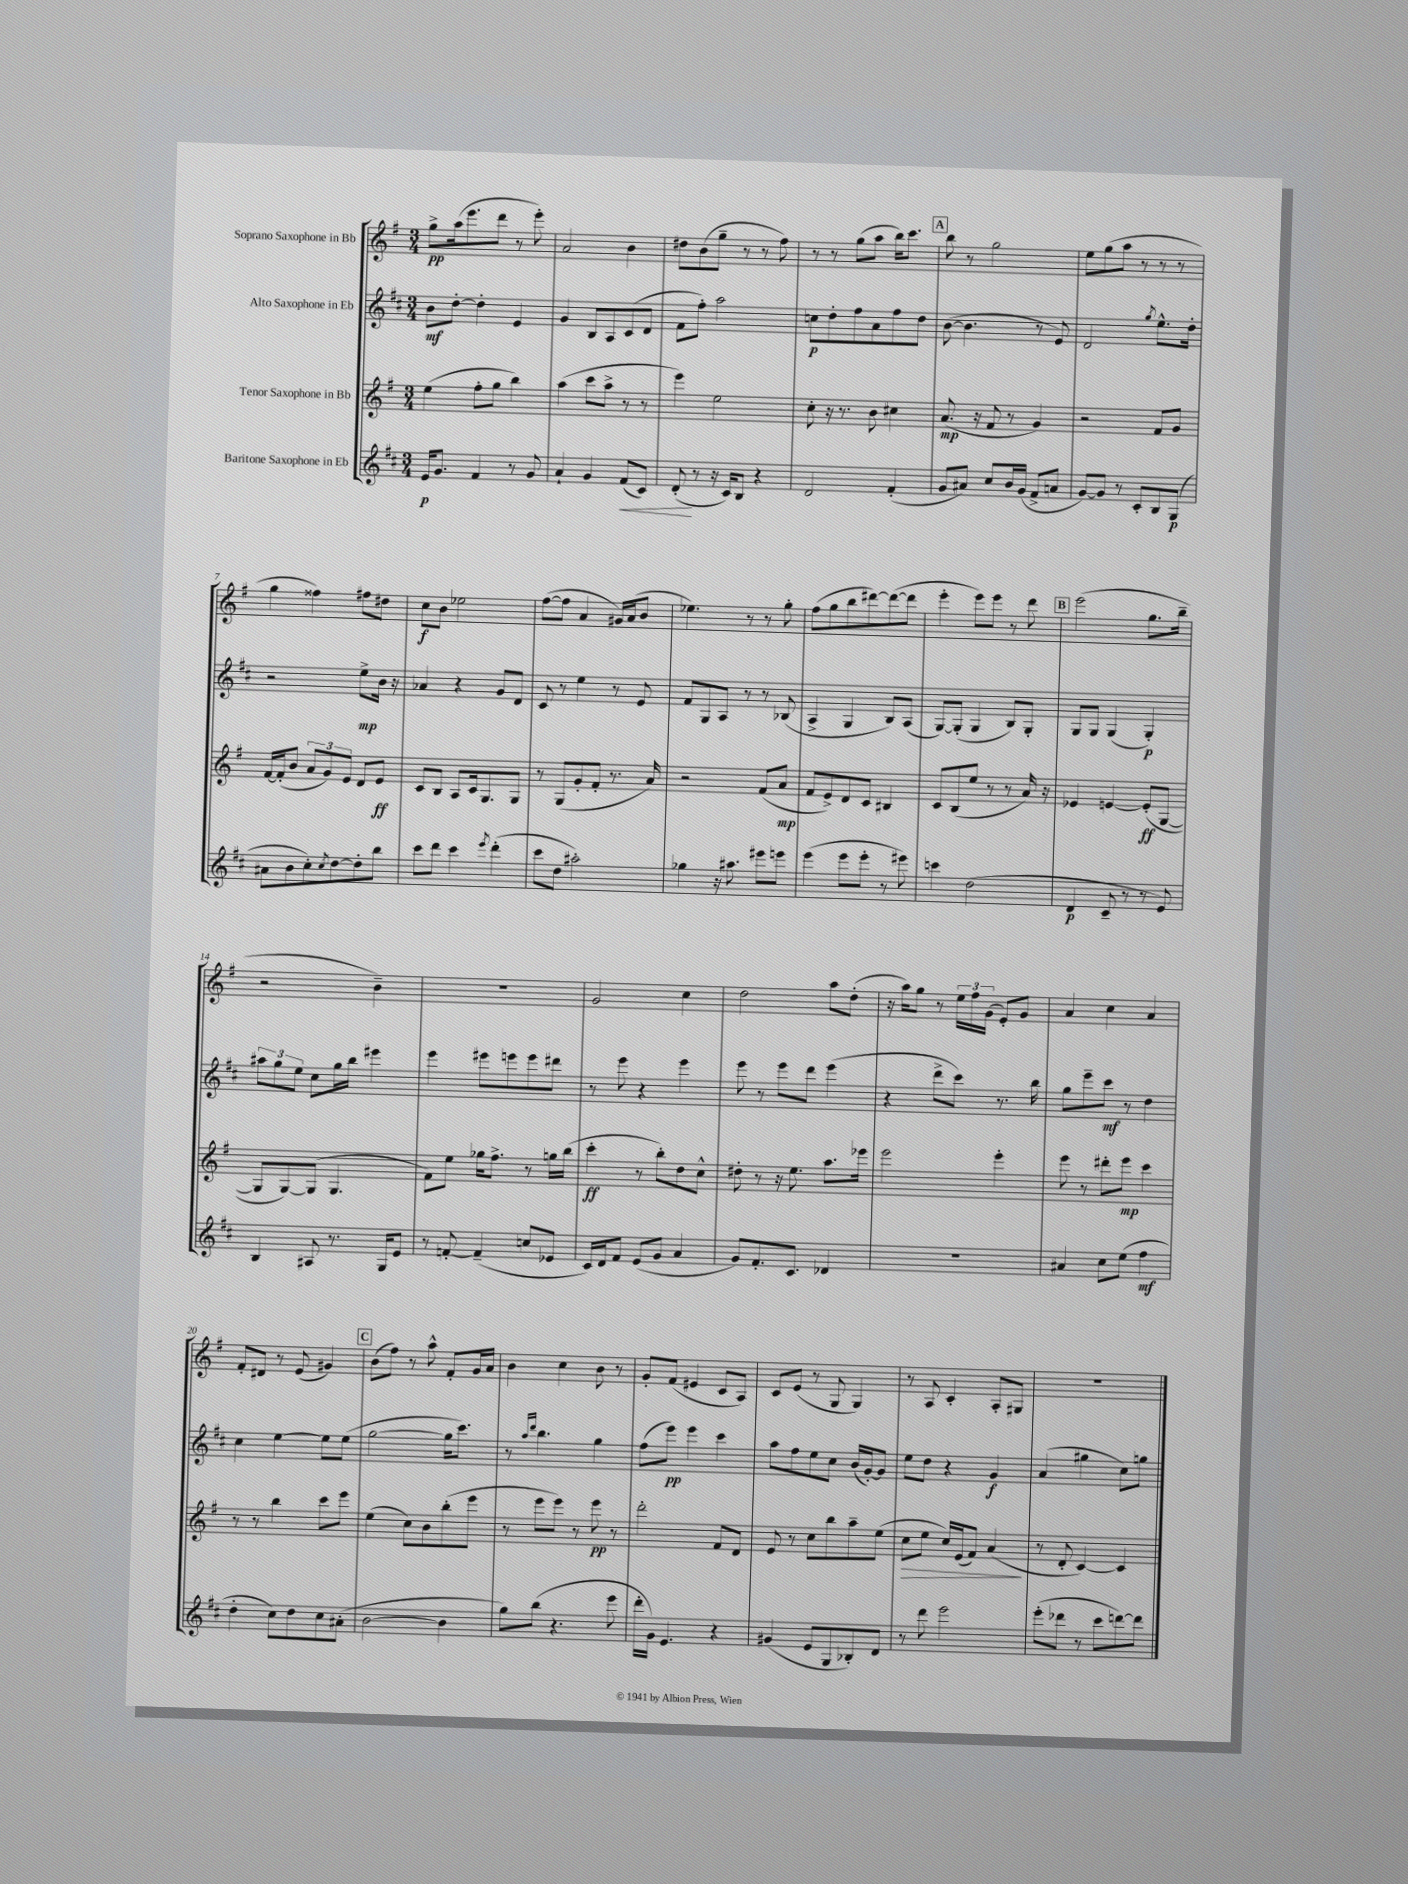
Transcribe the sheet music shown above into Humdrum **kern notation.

**kern	**dynam	**kern	**dynam	**kern	**dynam	**kern	**dynam
*part4	*part4	*part3	*part3	*part2	*part2	*part1	*part1
*staff4	*staff4	*staff3	*staff3	*staff2	*staff2	*staff1	*staff1
*I"Baritone Saxophone in Eb	*	*I"Tenor Saxophone in Bb	*	*I"Alto Saxophone in Eb	*	*I"Soprano Saxophone in Bb	*
*clefG2	*	*clefG2	*	*clefG2	*	*clefG2	*
*k[f#c#]	*	*k[f#]	*	*k[f#c#]	*	*k[f#]	*
*M3/4	*	*M3/4	*	*M3/4	*	*M3/4	*
=1	=1	=1	=1	=1	=1	=1	=1
16e/KL	p	(4ee\	.	8b\L	mf	8gg^\L	pp
8.g/J	.	.	.	.	.	.	.
.	.	.	.	[8dd'\J	.	(16aa\k	.
.	.	.	.	.	.	8.eee\	.
4f#/	.	8ff#'\L	.	4dd'\]	.	.	.
.	.	8gg\J	.	.	.	8ddd\J	.
8r	.	4bb\)	.	4e/	.	8r	.
8g/	.	.	.	.	.	8eee'\)	.
=2	=2	=2	=2	=2	=2	=2	=2
4a`/	.	(4aa\	.	4g/	.	2a/	.
4g/	.	8ccc\L	.	8B/L	.	.	.
.	.	8aa^\J	.	8A/	.	.	.
!	!LO:HP:b	!	!	!	!	!	!
(8f#/L	<	8r	.	(8c#/	.	4b\	.
8c#/J)	.	8r	.	8d/J	.	.	.
=3	=3	=3	=3	=3	=3	=3	=3
(8d'/	.	4eee\)	.	8f#\L	.	8dd#X\L	.
8r	[	.	.	8ff#'\J)	.	(8b\	.
16r	.	2ee\	.	2aa\	.	8gg~\J	.
16c#/KL)	.	.	.	.	.	.	.
8B/J	.	.	.	.	.	8r	.
4r	.	.	.	.	.	8r	.
.	.	.	.	.	.	8ff#\)	.
=4	=4	=4	=4	=4	=4	=4	=4
2d/	.	8cc'\	.	8ccn\L	p	8r	.
.	.	16r	.	8dd'\	.	8r	.
.	.	8.r	.	.	.	.	.
.	.	.	.	8ff#\	.	(8gg\L	.
.	.	8b\	.	8a\	.	8aa\J	.
(4f#'/	.	4cc#X\	.	8ff#\	.	16bb\KL)	.
.	.	.	.	.	.	8.ccc\J	.
.	.	.	.	8dd\J	.	.	.
!!LO:REH:place=s1:t=A
=5	=5	=5	=5	=5	=5	=5	=5
8g/L	.	(8.a/	mp	([8b\	.	8bb\	.
8a#X/J)	.	.	.	4.b\]	.	8r	.
.	.	16r	.	.	.	.	.
8cc#/L	.	8f#/	.	.	.	2gg\	.
16b/L	.	8r	.	.	.	.	.
(16g/JJ	.	.	.	.	.	.	.
8f#^/L	.	4g/)	.	8r	.	.	.
8an/J	.	.	.	8e/)	.	.	.
=6	=6	=6	=6	=6	=6	=6	=6
[8g/L)	.	2r	.	2d/	.	8ee\L	.
8g/J]	.	.	.	.	.	(8gg\	.
8r	.	.	.	.	.	8aa\J	.
8c#'/L	.	.	.	.	.	8r	.
.	.	.	.	8qgg/	.	.	.
8B/	.	8f#/L	.	8.ee^^\L	.	8r	.
(8G/J	p	8g/J	.	.	.	8r	.
.	.	.	.	16dd'\Jk	.	.	.
!!LO:LB:g=z
=7	=7	=7	=7	=7	=7	=7	=7
8a#X\L	.	[16f#/LL	.	2r	.	4gg\	.
.	.	(16f#'/J]	.	.	.	.	.
8b\	.	8b/J	.	.	.	.	.
8cc#'\)	.	12a/L	.	.	.	4ff##X\)	.
.	.	12g/)	.	.	.	.	.
8qcc#/	.	.	.	.	.	.	.
[8dd\	.	.	.	.	.	.	.
.	.	12e/J	.	.	.	.	.
8dd'\]	.	8d/L	.	8ee^\L	mp	8ff#X\L	.
8bb\J	.	8e/J	ff	16b\Jk	.	8dd#X\J	.
.	.	.	.	16r	.	.	.
=8	=8	=8	=8	=8	=8	=8	=8
8ccc#\L	.	8c/L	.	4a-X/	.	8cc\L	f
8ddd\J	.	8B/J	.	.	.	8b\J	.
4ccc#\	.	8A/L	.	4r	.	2ee-X\	.
.	.	16c/k	.	.	.	.	.
.	.	8.G/	.	.	.	.	.
8qeee/	.	.	.	.	.	.	.
(4ddd'\	.	.	.	8g/L	.	.	.
.	.	8G/J	.	8d/J	.	.	.
=9	=9	=9	=9	=9	=9	=9	=9
8ccc#\L	.	8r	.	8c#/	.	([8ff#\L	.
8dd\J	.	(8G/L	.	8r	.	8ff#\J]	.
2aa#X'\)	.	8g'/	.	4ee\	.	4a/	.
.	.	8f#'/J	.	.	.	.	.
.	.	8.r	.	8r	.	16g#X/LL)	.
.	.	.	.	.	.	(16a/J	.
.	.	.	.	8e/	.	8b/J	.
.	.	16a/)	.	.	.	.	.
=10	=10	=10	=10	=10	=10	=10	=10
4gg-X\	.	2r	.	8f#/L	.	4.ee-X\)	.
.	.	.	.	8G/	.	.	.
16r	.	.	.	8A/J	.	.	.
8.aa#X\	.	.	.	.	.	.	.
.	.	.	.	8r	.	8r	.
8eee#X\L	.	(8f#/L	.	8r	.	8r	.
8eeen\J	.	8a/J	mp	(8B-X/	.	8gg'\	.
=11	=11	=11	=11	=11	=11	=11	=11
(4eee\	.	8f#/L	.	4A^/	.	(8ff#\L	.
.	.	8e^/)	.	.	.	8gg\	.
8eee\L	.	8d/	.	4G/	.	8bb\	.
8eee'\J	.	8c/J	.	.	.	[8ddd#X\)	.
8r	.	4B#X/	.	8B/L)	.	(8ddd#\_	.
8eee#X\)	.	.	.	(8A/J	.	8ddd#\J]	.
=12	=12	=12	=12	=12	=12	=12	=12
4cccn\	.	8c/L	.	[8G/L)	.	4eee'\	.
.	.	(8B/	.	(8G'/J]	.	.	.
(2dd\	.	8ee/J	.	4G/	.	8eee\L)	.
.	.	8r	.	.	.	8eee\J	.
.	.	8r	.	8B/L)	.	8r	.
.	.	16a/)	.	8G'/J	.	8ddd\	.
.	.	16r	.	.	.	.	.
!!LO:REH:place=s1:t=B
=13	=13	=13	=13	=13	=13	=13	=13
4d/	p	4e-X/	.	8G/L	.	(2eee\	.
.	.	.	.	8G/J	.	.	.
8c#~/	.	[4en/	.	(4G/	.	.	.
8r	.	.	.	.	.	.	.
8r	.	(8e'/L]	ff	4G'/)	p	8.gg\L	.
8e/)	.	[8G/J	.	.	.	.	.
.	.	.	.	.	.	16bb~\Jk	.
!!LO:LB:g=z
=14	=14	=14	=14	=14	=14	=14	=14
4B/	.	8G/L]	.	12aa#X\L	.	2r	.
.	.	.	.	12gg\	.	.	.
.	.	[8G/)	.	.	.	.	.
.	.	.	.	12ee\J	.	.	.
8A#X/	.	(8G/J]	.	8cc#\L	.	.	.
8.r	.	4.G/	.	16gg\L	.	.	.
.	.	.	.	16bb\JJ	.	.	.
.	.	.	.	4eee#X\	.	4b~\)	.
16G/KL	.	.	.	.	.	.	.
8e/J	.	.	.	.	.	.	.
=15	=15	=15	=15	=15	=15	=15	=15
8r	.	8f#\L)	.	4eee\	.	2.r	.
[8fn'/	.	8ee\J	.	.	.	.	.
(4f~/]	.	16gg-X\KL	.	8eee#X\L	.	.	.
.	.	8.ff#^\J	.	.	.	.	.
.	.	.	.	8eeen\	.	.	.
8ccn/L	.	8r	.	8eee\	.	.	.
8e-X/J	.	16ggn\LL	.	8ddd#X\J	.	.	.
.	.	(16bb\JJ	.	.	.	.	.
=16	=16	=16	=16	=16	=16	=16	=16
16c#/LL)	.	4ccc'\	ff	8r	.	2g/	.
16d/J	.	.	.	.	.	.	.
8f#/J	.	.	.	8eee\	.	.	.
(8e/L	.	8r	.	4r	.	.	.
8g/J	.	8bb'\L)	.	.	.	.	.
4a/	.	8dd\	.	4eee\	.	4cc\	.
.	.	8cc^^\J	.	.	.	.	.
=17	=17	=17	=17	=17	=17	=17	=17
8g/L)	.	8dd#X'\	.	8eee\	.	2dd\	.
8.f#'/	.	8r	.	8r	.	.	.
.	.	16r	.	8eee\L	.	.	.
8.c#/J	.	8.ee\	.	.	.	.	.
.	.	.	.	8ddd\J	.	.	.
4d-X/	.	8.aa\L	.	(4eee\	.	8aa\L	.
.	.	.	.	.	.	(8dd'\J	.
.	.	16eee-X\Jk	.	.	.	.	.
=18	=18	=18	=18	=18	=18	=18	=18
2.r	.	2eee\	.	4r	.	16r	.
.	.	.	.	.	.	16aa\KL)	.
.	.	.	.	.	.	8gg\J	.
.	.	.	.	8ddd^\L	.	8r	.
.	.	.	.	8ccc#\J)	.	24ee\LL	.
.	.	.	.	.	.	24ff#\	.
.	.	.	.	.	.	(24g\JJ	.
.	.	4eee'\	.	8.r	.	8e'/L)	.
.	.	.	.	.	.	8g/J	.
.	.	.	.	16bb\	.	.	.
=19	=19	=19	=19	=19	=19	=19	=19
4a#X/	.	8eee\	.	8gg\L	.	4a/	.
.	.	8r	.	8eee~\	.	.	.
8cc#\L	.	8ddd#X'\L	.	8ccc#\J	mf	4cc\	.
(8ee\J	.	8eee\J	mp	8r	.	.	.
4ff#\	mf	4ccc\	.	4dd\	.	4a/	.
!!LO:LB:g=z
=20	=20	=20	=20	=20	=20	=20	=20
4dd'\	.	8r	.	4cc#\	.	8f#'/L	.
.	.	8r	.	.	.	8d#X/J	.
8cc#\L)	.	4bb\	.	[4ee\	.	8r	.
8dd\	.	.	.	.	.	(8e/	.
8cc#\	.	8ccc\L	.	8ee\L]	.	4g#X/)	.
(8a#X'\J	.	8eee\J	.	(8ee\J	.	.	.
!!LO:REH:place=s1:t=C
=21	=21	=21	=21	=21	=21	=21	=21
[2b\	.	(4ee\	.	[2gg\	.	(8b\L	.
.	.	.	.	.	.	8ff#\J)	.
.	.	8cc\L)	.	.	.	8r	.
.	.	8b\	.	.	.	8aa^^\	.
4b\]	.	(8bb'\	.	16gg\KL]	.	8f#'/L	.
.	.	.	.	8.ccc#\J)	.	.	.
.	.	8eee\J	.	.	.	16g/L	.
.	.	.	.	.	.	16a/JJ	.
=22	=22	=22	=22	=22	=22	=22	=22
8gg\L)	.	8r	.	8r	.	4b\	.
.	.	.	.	16qqaa/LL	.	.	.
.	.	.	.	16qqddd/JJ	.	.	.
(8bb\J	.	8eee\L	.	4.bb\	.	.	.
4.r	.	8eee\J)	.	.	.	4cc\	.
.	.	8r	.	.	.	.	.
.	.	8eee\	pp	4gg\	.	8b\	.
8eee\	.	8r	.	.	.	8r	.
=23	=23	=23	=23	=23	=23	=23	=23
16ddd'\LL	.	2ddd'\	.	(8ff#\L	.	8g'/L	.
16g\JJ)	.	.	.	.	.	.	.
4.e/	.	.	.	8eee\J)	pp	(8f#/J	.
.	.	.	.	4eee\	.	4e#X/	.
4r	.	8f#/L	.	4ccc#\	.	8c/L	.
.	.	8d/J	.	.	.	8A/J)	.
=24	=24	=24	=24	=24	=24	=24	=24
(4g#X/	.	8e/	.	8aa\L	.	8c/L	.
.	.	8r	.	8ff#\	.	(8e/J	.
8e/L	.	8cc\L	.	8ee\	.	8r	.
8G/	.	8bb\	.	8cc#\J	.	8G/	.
8B-X'/)	.	8aa~\	.	(16b/LL	.	4G/)	.
.	.	.	.	[16g'/J)	.	.	.
8d/J	.	(8ee\J	.	8g/J]	.	.	.
=25	=25	=25	=25	=25	=25	=25	=25
!	!	!	!LO:HP:b	!	!	!	!
8r	.	8cc\L	>	8ee\L	.	8r	.
8ddd\	.	8ee\J	.	8dd\J	.	8A/	.
2eee\	.	16cc/LL)	.	4r	.	4c'/	.
.	.	(16e/J	.	.	.	.	.
.	.	8f#/J)	.	.	.	.	.
.	.	(4a/	.	4g/	f	8A'/L	.
.	.	.	.	.	.	8G#X/J	.
.	.	.	]	.	.	.	.
=26	=26	=26	=26	=26	=26	=26	=26
(8eee'\L	.	8r	.	(4a/	.	2.r	.
8ddd-X\J	.	8d'/	.	.	.	.	.
8r	.	[4c/)	.	4gg#X\	.	.	.
8ccc#\L	.	.	.	.	.	.	.
[8dddn\)	.	4c/]	.	8cc#\L)	.	.	.
8ddd\J]	.	.	.	8ggn\J	.	.	.
==	==	==	==	==	==	==	==
*-	*-	*-	*-	*-	*-	*-	*-
